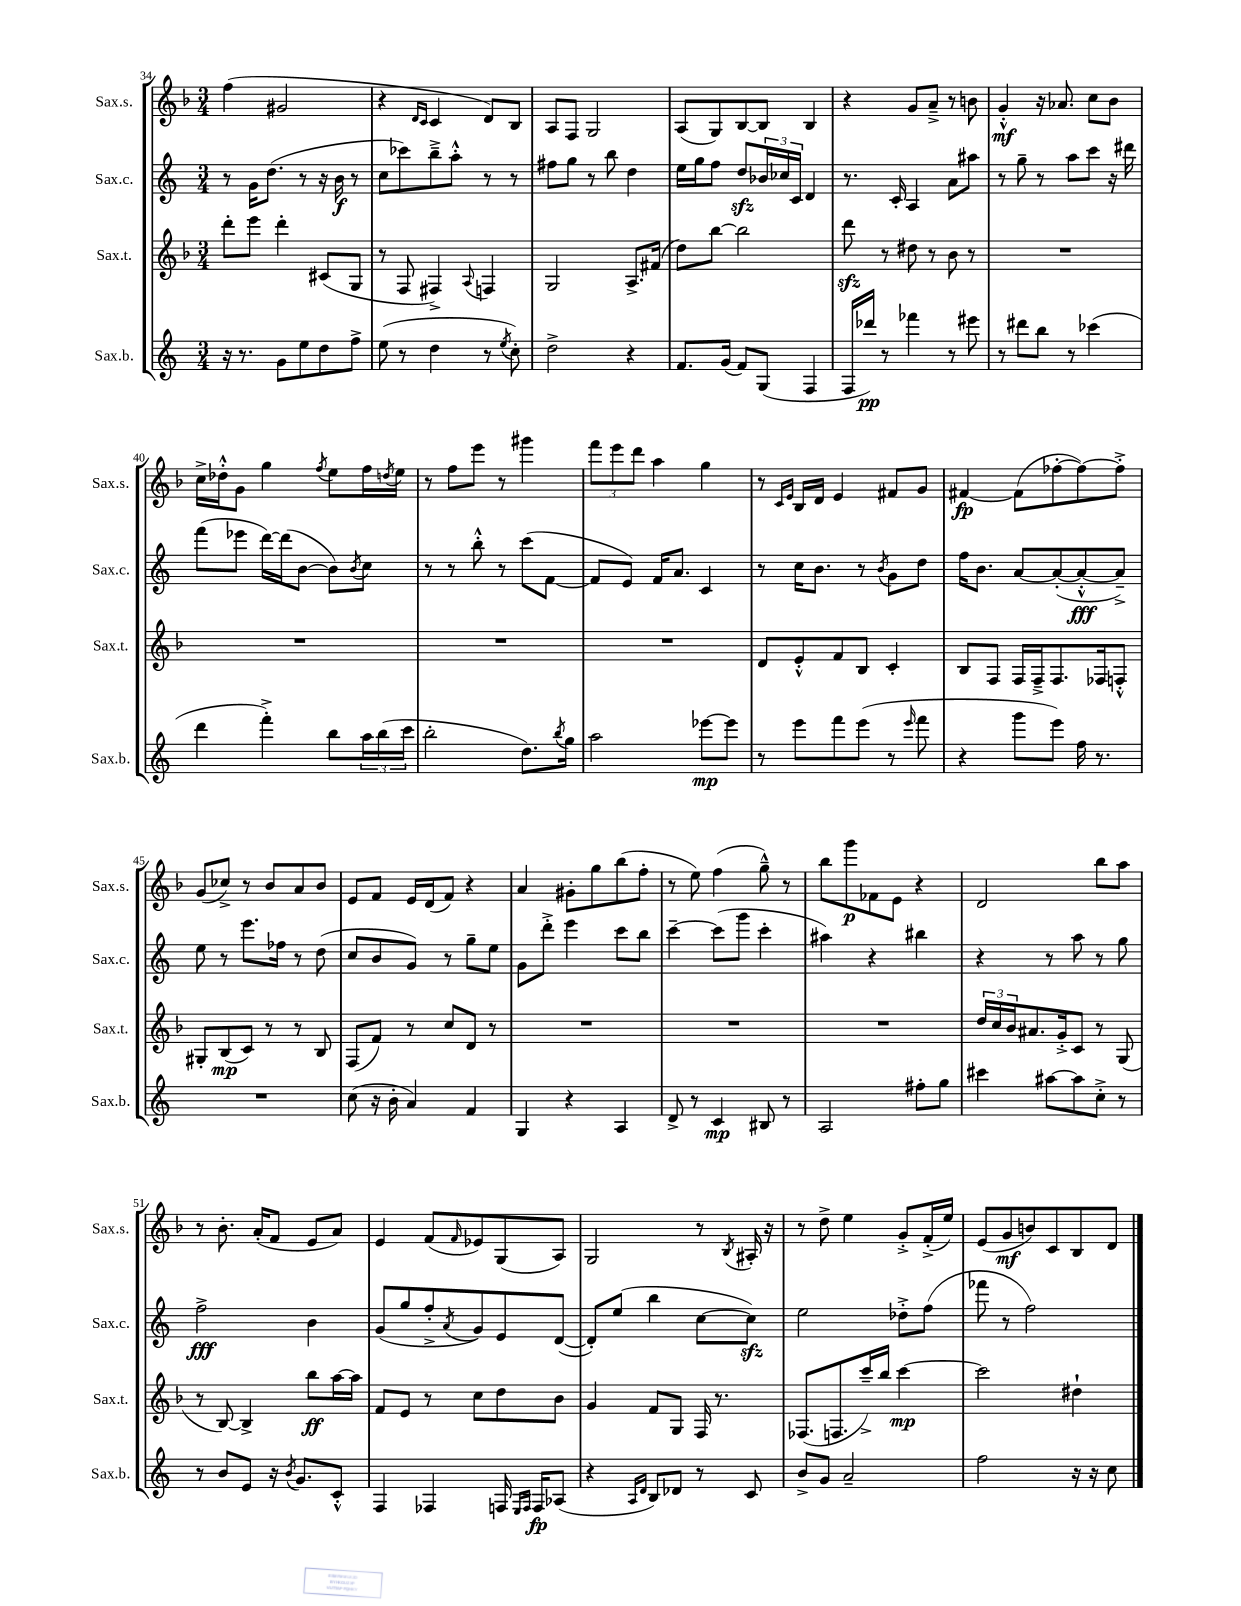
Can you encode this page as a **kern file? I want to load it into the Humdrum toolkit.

**kern	**kern	**kern	**kern
*staff4	*staff3	*staff2	*staff1
*clefG2	*clefG2	*clefG2	*clefG2
*k[]	*k[b-]	*k[]	*k[b-]
*M3/4	*M3/4	*M3/4	*M3/4
16r	8ddd'	8r	(4ff
8.r	.	.	.
.	8eee	16g	.
.	.	(8.dd	.
8g	4ddd'	.	2g#
8ee	.	8r	.
8dd	(8c#	16r	.
.	.	16b	.
8ff^	8G	8r	.
=	=	=	=
(8ee	8r	8cc	4r
8r	8F	8ccc-)	.
.	.	.	16qqd
.	.	.	16qqc
4dd	4F#^)	8bb~^	4c
.	.	8aa'^^	.
.	8qqA	.	.
8r	4F	8r	8d)
8qee	.	.	.
8cc')	.	8r	8B-
=	=	=	=
2dd^	2G	8ff#	8A
.	.	8gg	8F
.	.	8r	2G
.	.	8bb	.
4r	8.A^	4dd	.
.	(16f#	.	.
=	=	=	=
8.f	8dd)	16ee	(8A
.	.	16gg	.
.	[8bb-	8ff	8G)
(16g	.	.	.
8f)	2bb-]	8dd	[8B-
(8G	.	24b-	8B-]
.	.	24cc-	.
.	.	24c	.
4F	.	4d	4B-
=	=	=	=
16F	8ddd	8.r	4r
16ddd-)	.	.	.
8r	8r	.	.
.	.	16c'	.
4fff-	8dd#	4A	8g
.	8r	.	8a~^
8r	8b-	8a	8r
8eee#	8r	8aa#	8b
=	=	=	=
8r	2.r	8r	4g'^^
8ddd#	.	8gg~	.
8bb	.	8r	16r
.	.	.	8.a-
8r	.	8aa	.
(4ccc-	.	8ccc	8cc
.	.	16r	8b-
.	.	16ddd#	.
=	=	=	=
4ddd	2.r	(8fff	16cc^
.	.	.	16dd-'^^
.	.	8eee-	8g
4fff'^)	.	[16ddd)	4gg
.	.	(16ddd]	.
.	.	[8b	.
.	.	.	8qff
8bb	.	8b])	8ee
.	.	8qb	.
24aa	.	8cc	16ff
(24bb	.	.	.
.	.	.	8qdd
.	.	.	16ee
24ccc	.	.	.
=	=	=	=
2bb'	2.r	8r	8r
.	.	8r	8ff
.	.	8bb'^^	8eee
.	.	8r	8r
8.dd)	.	(8ccc	4ggg#
.	.	[8f	.
8qbb	.	.	.
16gg	.	.	.
=	=	=	=
2aa	2.r	8f]	12fff
.	.	.	12eee
.	.	8e)	.
.	.	.	12ddd
.	.	16f	4aa
.	.	8.a	.
[8eee-	.	4c	4gg
8eee-]	.	.	.
=	=	=	=
8r	8d	8r	8r
.	.	.	16qqc
.	.	.	16qqe
8eee	8e'^^	16cc	16B-
.	.	8.b	16d
8fff	8f	.	4e
(8eee	8B-	8r	.
.	.	8qb	.
8r	4c'	8g	8f#
16qqeee	.	.	.
8fff	.	8dd	8g
=	=	=	=
4r	8B-	16ff	[4f#
.	.	8.b	.
.	8F	.	.
8ggg	16F	[8a	(8f#]
.	16F~^	.	.
8eee)	8.F	(8a'_	[8ff-'
16ff	.	8a'^^_	8ff-_)
8.r	16F-	.	.
.	8F'^^	8a~^])	8ff-'^]
=	=	=	=
2.r	8G#'	8ee	(8g
.	(8B-	8r	8cc-^)
.	8c)	8.eee	8r
.	8r	.	8b-
.	.	16ff-	.
.	8r	8r	8a
.	8B-	(8dd	8b-
=	=	=	=
(8cc	(8F	8cc	8e
16r	8f)	8b	8f
16b'	.	.	.
4a)	8r	8g)	16e
.	.	.	(16d
.	8cc	8r	8f)
4f	8d	8gg~	4r
.	8r	8ee	.
=	=	=	=
4G	2.r	8g	4a
.	.	8ddd'^	.
4r	.	4eee	8g#'
.	.	.	8gg
4A	.	8ccc	(8bb-
.	.	8bb	8ff'
=	=	=	=
8d^	2.r	[4ccc~	8r
8r	.	.	8ee)
4c	.	(8ccc]	(4ff
.	.	8ggg	.
8B#	.	4ccc'	8gg~^^)
8r	.	.	8r
=	=	=	=
2A	2.r	4aa#)	8bb-
.	.	.	8ggg
.	.	4r	8f-
.	.	.	8e
8ff#'	.	4bb#	4r
8gg	.	.	.
=	=	=	=
4ccc#	24dd	4r	2d
.	24cc	.	.
.	24b-	.	.
.	8.a#	.	.
[8aa#	.	8r	.
.	16g'^	.	.
8aa#]	8c	8aa	.
8cc'^	8r	8r	8bb-
8r	(8G	8gg	8aa
=	=	=	=
8r	8r	2ff^	8r
8b	[8B-)	.	8.b-'
8e	4B-^]	.	.
.	.	.	(16a'
16r	.	.	8f
8qb	.	.	.
8.g	.	.	.
.	8bb-	4b	8e
8c'^^	[16aa	.	8a)
.	16aa]	.	.
=	=	=	=
4F	8f	(8g	4e
.	8e	8gg	.
4F-	8r	8ff'^	(8f
.	.	8qa	16qqf
.	8cc	8g)	8e-)
16F	8dd	8e	(8G
16qqE	.	.	.
16qqF	.	.	.
16F	.	.	.
(8A-	8b-	([8d	8A)
=	=	=	=
4r	4g	8d'])	2G
.	.	(8ee	.
16qqA	.	.	.
16qqd	.	.	.
8B)	8f	4bb	.
8d-	8G	.	.
8r	16F	[8cc	8r
.	8.r	.	.
.	.	.	8qB-
8c	.	8cc])	16A#'
.	.	.	16r
=	=	=	=
8b^	(8.F-	2ee	8r
8g	.	.	8dd^
.	8.F	.	.
2a~	.	.	4ee
.	16ccc~^)	.	.
.	16bb-	.	.
.	[4ccc	8dd-'^	8g'^
.	.	(8ff	(16f'^
.	.	.	16ee)
=	=	=	=
2ff	2ccc]	8fff-	(8e
.	.	8r	8g
.	.	2ff)	8b)
.	.	.	8c
16r	4dd#`	.	8B-
16r	.	.	.
8cc	.	.	8d
==	==	==	==
*-	*-	*-	*-
